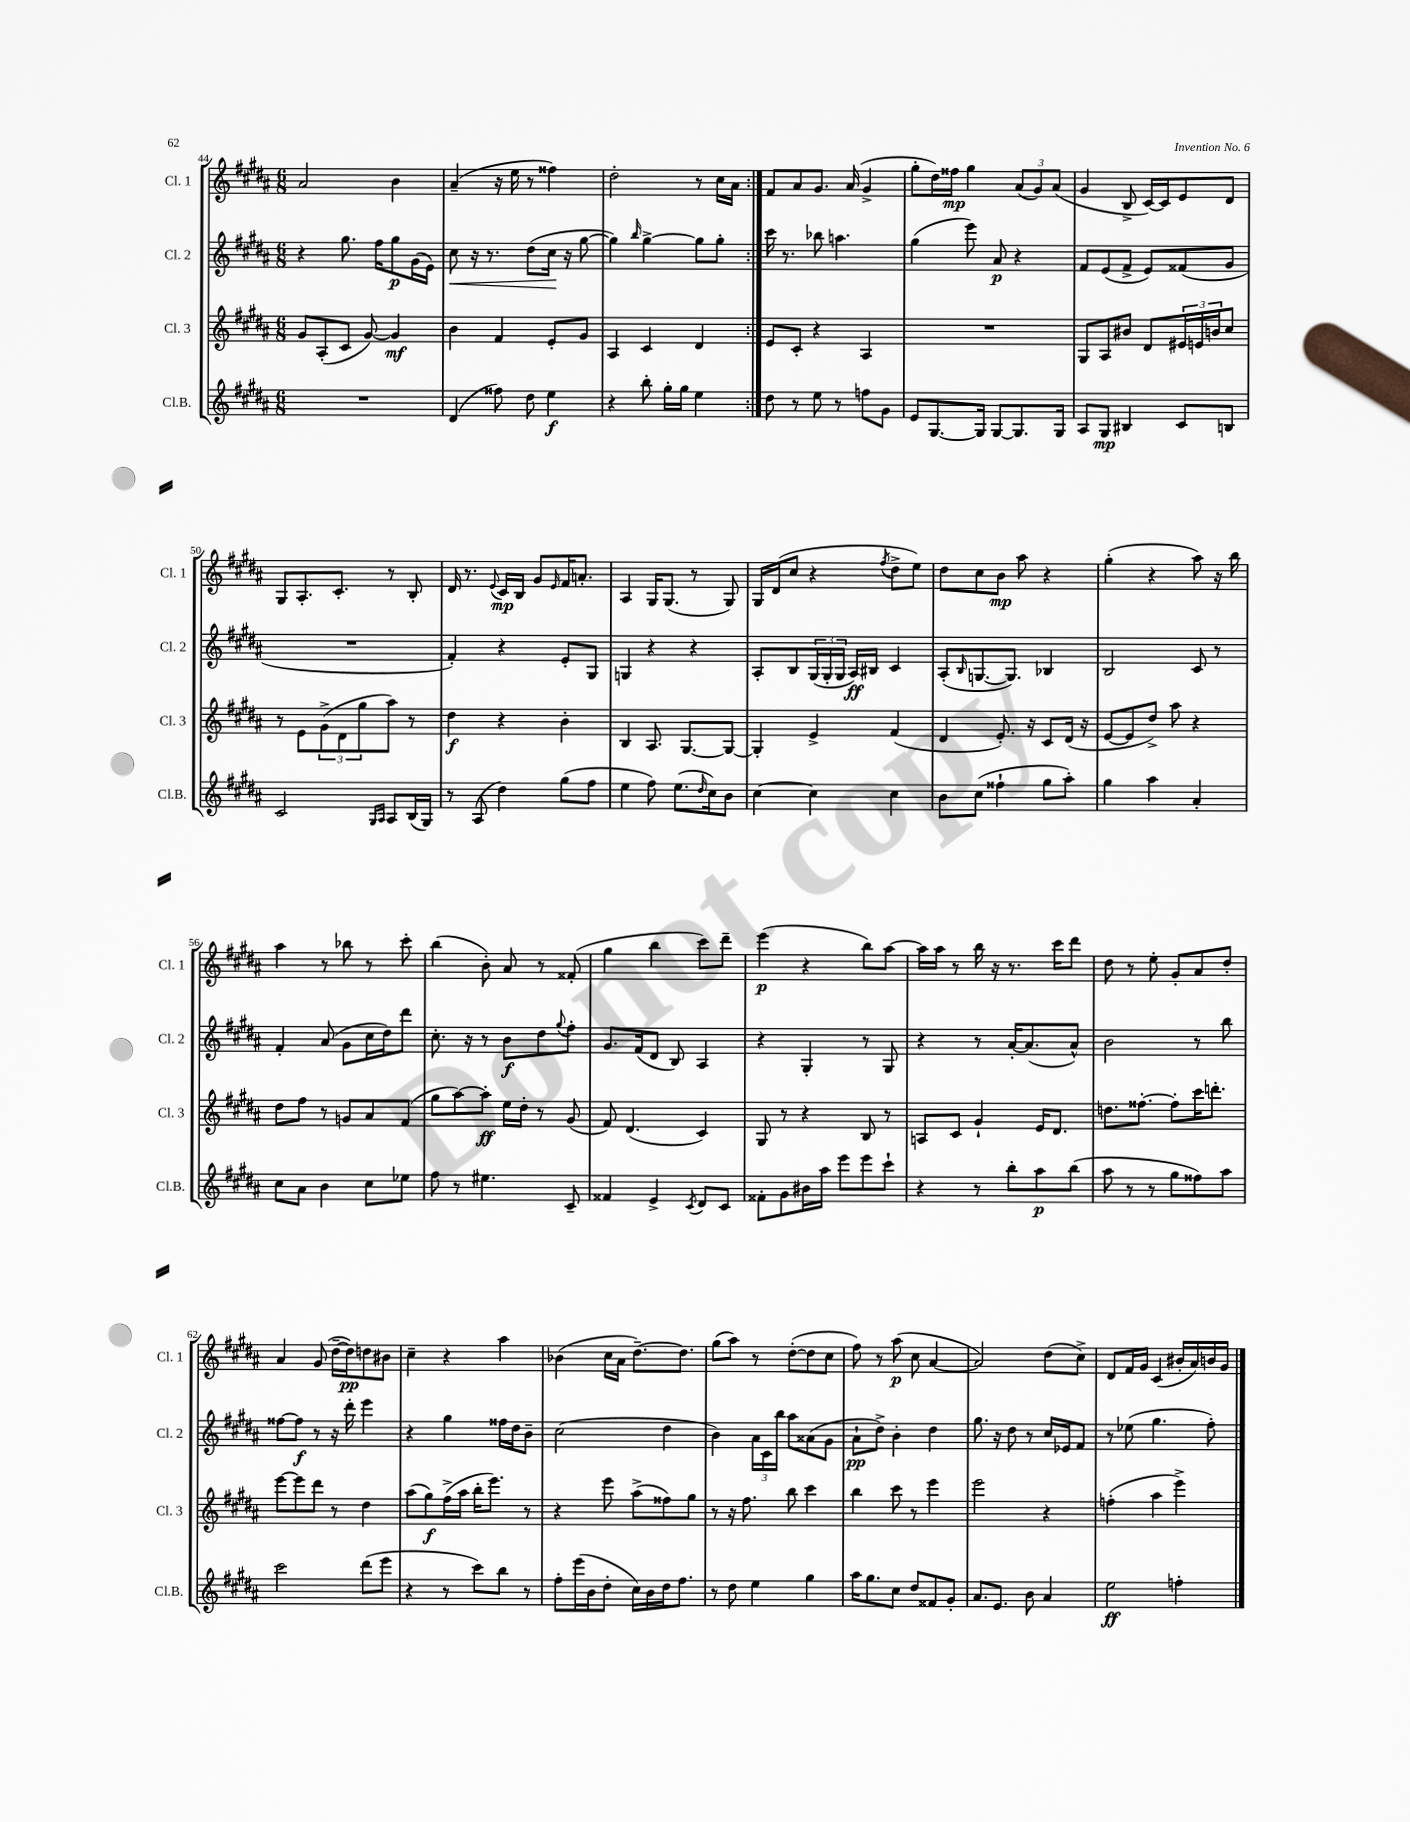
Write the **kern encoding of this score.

**kern	**kern	**kern	**kern
*staff4	*staff3	*staff2	*staff1
*clefG2	*clefG2	*clefG2	*clefG2
*k[f#c#g#d#a#]	*k[f#c#g#d#a#]	*k[f#c#g#d#a#]	*k[f#c#g#d#a#]
*M6/8	*M6/8	*M6/8	*M6/8
2.r	8g#	4r	2a#
.	(8A#'	.	.
.	8c#	8.gg#	.
.	[8g#)	.	.
.	.	16ff#	.
.	4g#]	8gg#	4b
.	.	(16g#	.
.	.	16e)	.
=	=	=	=
(4d#	4b	8cc#	(4a#~
.	.	16r	.
.	.	8.r	.
8ff##)	4f#	.	16r
.	.	.	16ee
8dd#	.	(8dd#	8r
4ee	8e'	16cc#	4ff##)
.	.	16r	.
.	8g#	[8gg#	.
=	=	=	=
4r	4A#	4gg#])	2dd#'
.	.	16qqbb	.
8bb'	4c#	[4gg#^	.
16gg#'	.	.	.
16gg#	.	.	.
4ee	4d#	8gg#]	8r
.	.	8gg#'	16cc#
.	.	.	16a#
=:|!	=:|!	=:|!	=:|!
8dd#	8e	16ccc#	8f#
.	.	8.r	.
8r	8c#'	.	8a#
8ee	4r	8bb-	8.g#
8r	.	4.aa	.
.	.	.	(16a#
8ff	4A#	.	4g#^
8g#	.	.	.
=	=	=	=
8e	2.r	(4gg#	8gg#'
[8.G#	.	.	16dd#)
.	.	.	16ff##
.	.	8eee)	4gg#
16G#]	.	.	.
[8G#	.	8a#	.
8.G#]	.	4r	(12a#
.	.	.	12g#)
.	.	.	(12a#
16G#	.	.	.
=	=	=	=
8A#	8G#	8f#	4g#
8G#	8A#	(8e	.
4B#	8b#	8f#^	8B^
.	8d#	8e)	[16c#)
.	.	.	16c#]
8c#	24e#	(8f##	8e
.	24e	.	.
.	24b	.	.
8B	8cc#	8g#	8d#
=	=	=	=
2c#	8r	2.r	8G#
.	8e	.	8.A#'
.	(12g#^	.	.
.	.	.	8.c#'
.	12d#	.	.
.	12gg#	.	.
16qqG#	.	.	.
16qqA#	.	.	.
8A#	8aa#)	.	8r
(16B	8r	.	8B'
16G#)	.	.	.
=	=	=	=
8r	4dd#	4f#')	16d#
.	.	.	8.r
(8A#	.	.	.
.	.	.	8qqe
4dd#)	4r	4r	16c#
.	.	.	16B
.	.	.	8g#
.	.	.	16qqe
(8gg#	4b'	8e'	16f#
.	.	.	8.a'
8ff#	.	8G#	.
=	=	=	=
4ee	4B	4G	4A#
8ff#)	8.A#	4r	16G#
.	.	.	(8.G#
(8.ee	.	.	.
.	[8.G#	.	.
.	.	4r	8r
16qqdd#	.	.	.
16cc#)	.	.	.
8b	8G#_	.	8G#)
=	=	=	=
[4cc#	4G#']	8A#'	16G#
.	.	.	(16d#
.	.	8B	8cc#
4cc#]	4e^	(24G#	4r
.	.	24G#'	.
.	.	24G#	.
.	.	16A#)	.
.	.	16B#	.
.	.	.	8qff#
4cc#	(4f#	4c#	8dd#^
.	.	.	8ee)
=	=	=	=
8b	4d#	(8A#'	8dd#
.	.	16qqB	.
(8cc#	.	[8.G	8cc#
4ff##`	8.e')	.	8b
.	.	8.G])	.
.	.	.	8aa#
.	16r	.	.
8gg#	8c#	4B-	4r
8aa#')	(16d#	.	.
.	16r	.	.
=	=	=	=
4gg#	[8e	2B	(4gg#'
.	8e]	.	.
4aa#	8dd#^)	.	4r
.	8aa#	.	.
4a#'	4r	8c#	8aa#)
.	.	8r	16r
.	.	.	16bb
=	=	=	=
8cc#	8dd#	4f#'	4aa#
8a#	8ff#	.	.
4b	8r	(8a#	8r
.	8g	8g#	8bb-
8cc#	8a#	16cc#	8r
.	.	16dd#)	.
8ee-	(8f#	8ddd#	8ccc#'
=	=	=	=
8ff#	8gg#	8.cc#'	(4bb
8r	[8aa#)	.	.
.	.	16r	.
4.ee#	8aa#']	8r	8b')
.	16ee	8b	8a#
.	16dd#'	.	.
.	8r	8dd#	8r
.	.	8qqgg#	.
8c#~	(8g#	8ff#'	(8f##'
=	=	=	=
4f##	8f#)	8.g#	4gg#
.	(4.d#	.	.
.	.	(16f#	.
4e^	.	8d#	4bb
.	.	8B)	.
8qc#	.	.	.
8d#	4c#)	4A#	8ccc#)
8c#	.	.	8ddd#~
=	=	=	=
8f##'	8G#	4r	(4eee
8g#	8r	.	.
16b#	4r	4G#'	4r
16aa#	.	.	.
8eee	.	.	.
8eee	8B	8r	8bb)
8ccc#`	8r	8G#	[8aa#
=	=	=	=
4r	8A	4r	16aa#]
.	.	.	16aa#
.	8c#	.	8r
8r	4g#`	8r	16bb
.	.	.	16r
8bb'	.	[16a#'	8.r
.	.	(8.a#]	.
8aa#	16e	.	.
.	8.d#	.	16ccc#
(8bb	.	8a#^^)	8ddd#
=	=	=	=
8aa#	8.dd	2b	8dd#
8r	.	.	8r
.	[8.ff##'	.	.
8r	.	.	8ee'
8gg#	8ff##']	.	8g#'
8ff##)	16ccc#	8r	8a#
.	8.ddd'	.	.
8aa#	.	8bb	8dd#'
=	=	=	=
2ccc#	[8eee	[8ff##	4a#
.	8eee]	8ff##]	.
.	8ddd#	8r	(8g#
.	8r	16r	[16dd#~
.	.	16ddd#'	16dd#])
(8ddd#	4dd#	4eee	8dd
8eee	.	.	8b#
=	=	=	=
4r	(8aa#	4r	4cc#~
.	8gg#)	.	.
8r	(16ff#^	4gg#	4r
.	16aa#	.	.
8ccc#)	16bb'	.	.
.	8.eee)	.	.
8bb	.	16ff##	4aa#
.	.	16dd#	.
8r	8r	8b~	.
=	=	=	=
8ff#'	4r	(2cc#	(4b-
(16eee	.	.	.
16b	.	.	.
8dd#'	8eee	.	16cc#
.	.	.	16a#
16cc#)	(8aa#^	.	[8.dd#~)
16b	.	.	.
16dd#	8ff##)	4dd#	.
8.ff#	.	.	8.dd#]
.	8gg#	.	.
=	=	=	=
8r	8r	4b)	(8gg#
8dd#	16r	.	8aa#)
.	8.ff#	.	.
4ee	.	24a#	8r
.	.	24c#	.
.	.	24bb	.
.	8bb	8aa#	([8dd#'
4gg#	4ccc#	(8a##	8dd#]
.	.	8g#	8cc#
=	=	=	=
16aa#	4bb	8a#`	8ff#)
8.gg#	.	.	.
.	.	8dd#^)	8r
8cc#	8ccc#	4b'	(8aa#
8dd#	8r	.	8cc#
8f##	4eee	4dd#	[4a#
8g#'	.	.	.
=	=	=	=
8.a#	2eee	8.gg#	2a#])
8.e	.	16r	.
.	.	8dd#	.
8b	.	8r	.
4a#	4r	16cc#	(8dd#
.	.	16e-	.
.	.	8f#	8cc#^)
=	=	=	=
2ee	(4ff'	8r	8d#
.	.	(8ee-	16f#
.	.	.	16g#
.	4aa#	4.gg#	(4c#
4ff'	4eee^)	.	16b#'
.	.	.	16a#)
.	.	8ff#')	16b
.	.	.	16g#
==	==	==	==
*-	*-	*-	*-
